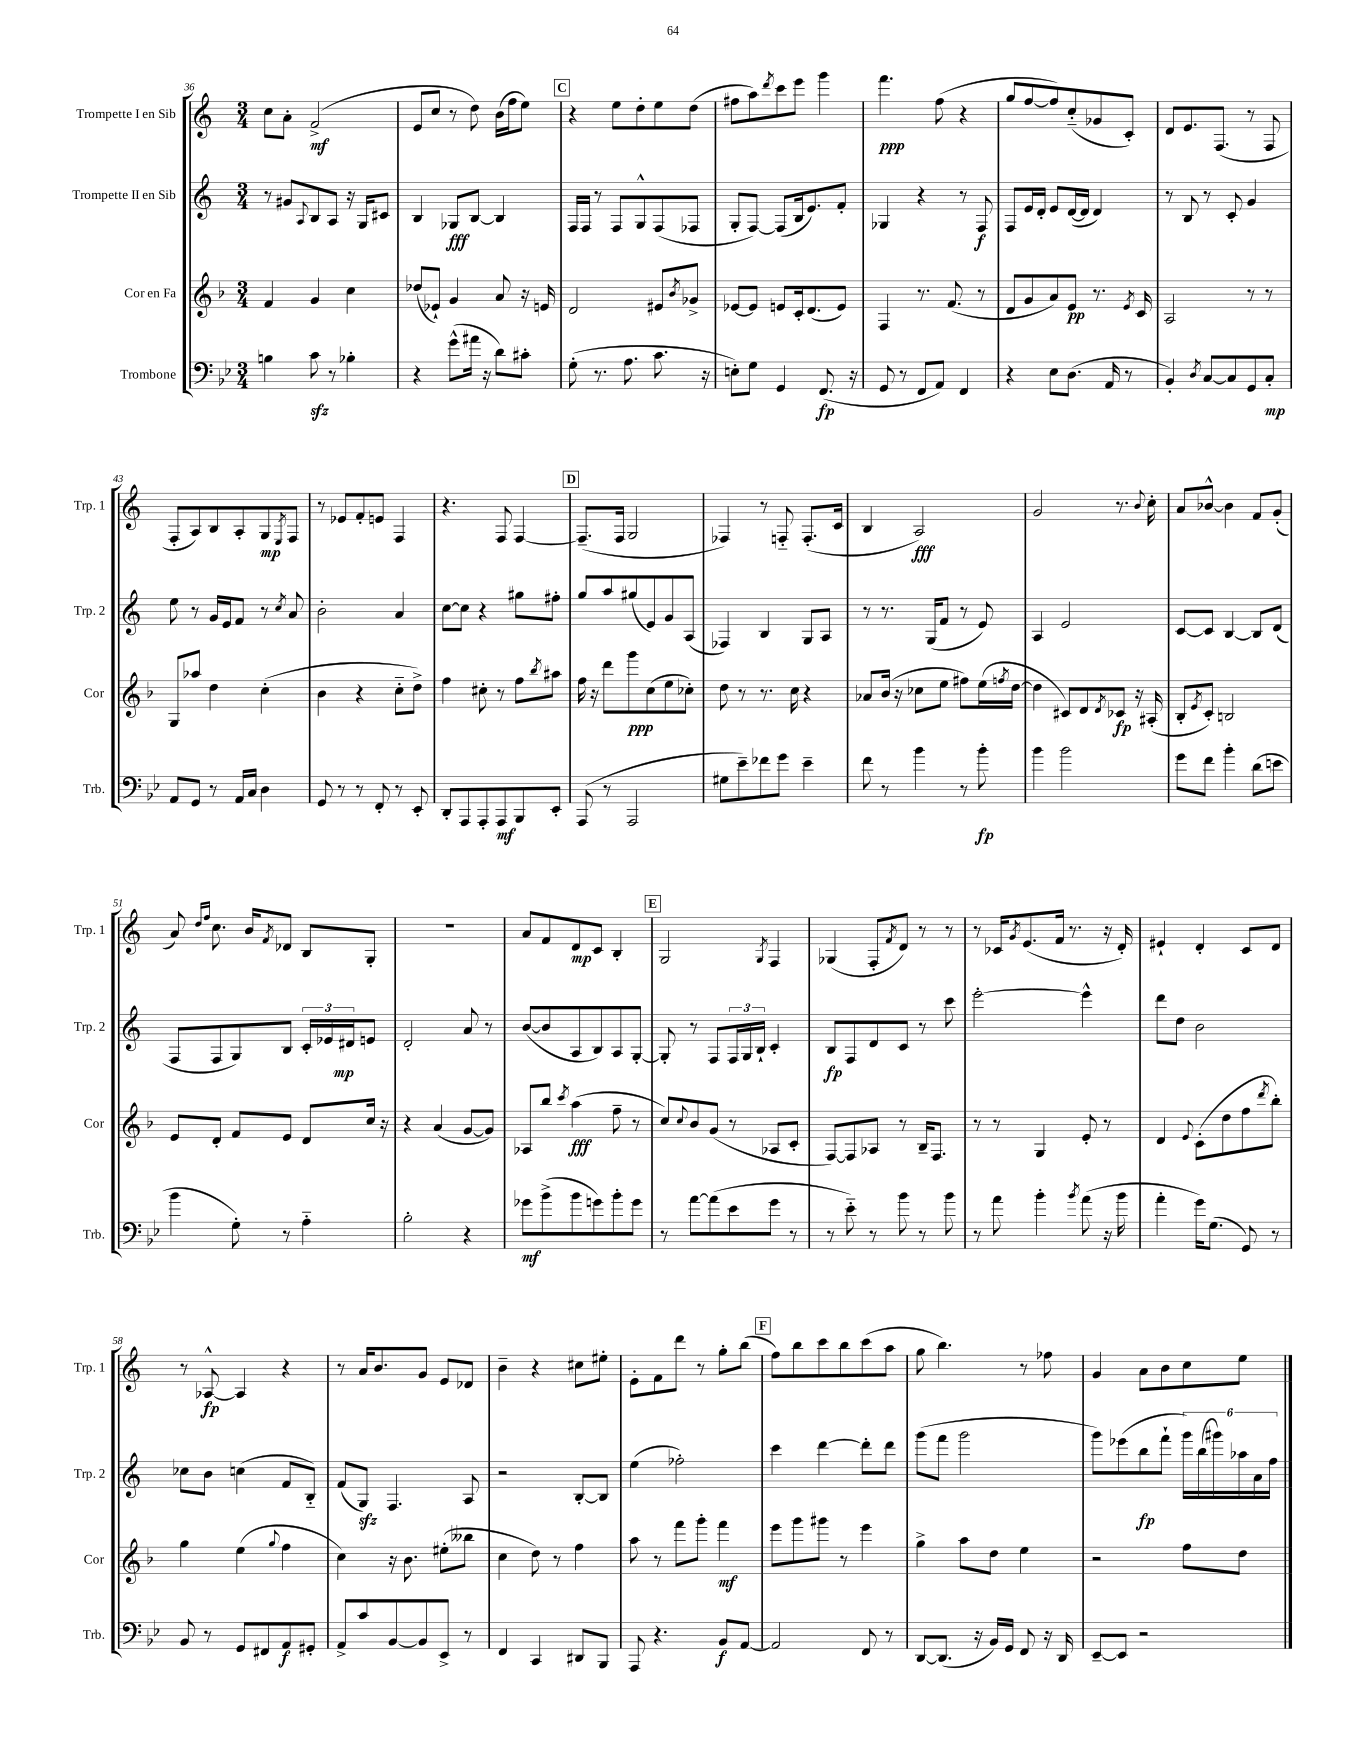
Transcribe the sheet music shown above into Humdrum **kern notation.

**kern	**dynam	**kern	**dynam	**kern	**dynam	**kern	**dynam
*part4	*part4	*part3	*part3	*part2	*part2	*part1	*part1
*staff4	*staff4	*staff3	*staff3	*staff2	*staff2	*staff1	*staff1
*I"Trombone	*	*I"Cor en Fa	*	*I"Trompette II en Sib	*	*I"Trompette I en Sib	*
*I'Trb.	*	*I'Cor	*	*I'Trp. 2	*	*I'Trp. 1	*
*clefF4	*	*clefG2	*	*clefG2	*	*clefG2	*
*k[b-e-]	*	*k[b-]	*	*k[]	*	*k[]	*
*M3/4	*	*M3/4	*	*M3/4	*	*M3/4	*
=36	=36	=36	=36	=36	=36	=36	=36
4Bn\	.	4f/	.	8r	.	8cc\L	.
.	.	.	.	8g#X/L	.	8a'\J	.
.	.	.	.	8qqA/	.	.	.
8czz\	.	4g/	.	8B/	.	(2f^/	mf
8r	.	.	.	8A/J	.	.	.
4B-X'\	.	4cc\	.	16r	.	.	.
.	.	.	.	16G/KL	.	.	.
.	.	.	.	8c#X/J	.	.	.
=37	=37	=37	=37	=37	=37	=37	=37
4r	.	(8dd-X/L	.	4B/	.	8e/L	.
.	.	8e-X`/J)	.	.	.	8cc/J	.
(8g^^\L	.	4g/	.	8G-X/L	fff	8r	.
16a#X\Jk	.	.	.	[8B/J	.	8dd\)	.
16r	.	.	.	.	.	.	.
8d\L)	.	8a/	.	4B/]	.	(16b\LL	.
.	.	.	.	.	.	16ff\J	.
8c#X'\J	.	16r	.	.	.	8ee\J)	.
.	.	16en/	.	.	.	.	.
!!LO:REH:place=s1:t=C
=38	=38	=38	=38	=38	=38	=38	=38
(8G'\	.	2d/	.	16F/LL	.	4r	.
.	.	.	.	16F/JJ	.	.	.
8.r	.	.	.	8r	.	.	.
.	.	.	.	8F/L	.	8ee\L	.
8.A\	.	.	.	.	.	.	.
.	.	.	.	8G^^/	.	8dd'\	.
8.c\	.	8e#X/L	.	(8F/	.	8ee\	.
.	.	8qb-/	.	.	.	.	.
.	.	8g-X^/J	.	8F-X/J	.	(8dd\J	.
16r	.	.	.	.	.	.	.
=39	=39	=39	=39	=39	=39	=39	=39
8En'\L)	.	[8e-X/L	.	8G'/L	.	8ff#X\L	.
8G\J	.	8e-/J]	.	[8F/J)	.	8aa\)	.
.	.	.	.	.	.	8qddd/	.
4GG/	.	8en/L	.	(8F/L]	.	8ccc\	.
.	.	16c'/k	.	16B/k	.	8eee\J	.
.	.	(8.d/	.	8.e/)	.	.	.
(8.FF/	fp	.	.	.	.	4ggg\	.
.	.	8e/J)	.	8f'/J	.	.	.
16r	.	.	.	.	.	.	.
=40	=40	=40	=40	=40	=40	=40	=40
8GG/	.	4F/	.	4G-X/	.	4.fff\	ppp
8r	.	.	.	.	.	.	.
8FF/L	.	8.r	.	4r	.	.	.
8AA/J)	.	.	.	.	.	(8ff\	.
.	.	(8.f/	.	.	.	.	.
4FF/	.	.	.	8r	.	4r	.
.	.	8r	.	8F/	f	.	.
=41	=41	=41	=41	=41	=41	=41	=41
4r	.	8d/L	.	8F/L	.	8gg/L	.
.	.	8g/	.	16e/L	.	[8ff/	.
.	.	.	.	16d'/JJ	.	.	.
8E-\L	.	8a/)	.	8e/L	.	8ff/])	.
(8.D\J	.	8e/J	pp	([16d/L	.	(8cc/	.
.	.	.	.	16d/JJ]	.	.	.
.	.	8.r	.	4d/)	.	8g-X/	.
16AA/	.	.	.	.	.	.	.
8r	.	.	.	.	.	8c'/J)	.
.	.	8qe/	.	.	.	.	.
.	.	16c/	.	.	.	.	.
=42	=42	=42	=42	=42	=42	=42	=42
4BB-'/)	.	2A/	.	8r	.	8d/L	.
.	.	.	.	8B/	.	8.e/	.
8qD/	.	.	.	.	.	.	.
[8C/L	.	.	.	8r	.	.	.
.	.	.	.	.	.	(8.F/J	.
8C/]	.	.	.	8c'/	.	.	.
8GG/	.	8r	.	4g/	.	8r	.
8C'/J	mp	8r	.	.	.	8F/	.
!!LO:LB:g=z
=43	=43	=43	=43	=43	=43	=43	=43
8AA/L	.	8G/L	.	8ee\	.	8F'/L	.
8GG/J	.	8aa-X/J	.	8r	.	8A/)	.
8r	.	4dd\	.	16g/LL	.	8B/	.
.	.	.	.	16e/J	.	.	.
16AA/LL	.	.	.	8f/J	.	8A'/	.
16C/JJ	.	.	.	.	.	.	.
4D\	.	(4cc'\	.	8r	.	8G/	mp
.	.	.	.	8qcc/	.	8qE/	.
.	.	.	.	8a/	.	8F/J	.
=44	=44	=44	=44	=44	=44	=44	=44
8GG/	.	4b-\	.	2b'\	.	8r	.
8r	.	.	.	.	.	8e-X/L	.
8r	.	4r	.	.	.	8f'/	.
8FF'/	.	.	.	.	.	8en/J	.
8r	.	8cc\L	.	4a/	.	4F/	.
8EE-'/	.	8dd^\J)	.	.	.	.	.
=45	=45	=45	=45	=45	=45	=45	=45
8DD'/L	.	4ff\	.	[8cc\L	.	4.r	.
8AAA/	.	.	.	8cc\J]	.	.	.
8AAA'/	.	8cc#X'\	.	4r	.	.	.
8AAA/	mf	8r	.	.	.	8F/	.
8BBB-/	.	8ff\L	.	8gg#X\L	.	[4F/	.
.	.	8qbb-/	.	.	.	.	.
8EE-'/J	.	8aa#X\J	.	8ff#X'\J	.	.	.
!!LO:REH:place=s1:t=D
=46	=46	=46	=46	=46	=46	=46	=46
(8AAA/	.	16ff\	.	8gg/L	.	(8.F~/L]	.
.	.	16r	.	.	.	.	.
8r	.	8ddd\L	.	8aa/	.	.	.
.	.	.	.	.	.	16F/Jk	.
2AAA/	.	8ggg\	ppp	(8gg#X/	.	2G/	.
.	.	(8cc\	.	8e/)	.	.	.
.	.	8ee\	.	8g/	.	.	.
.	.	8cc-X'\J)	.	(8A/J	.	.	.
=47	=47	=47	=47	=47	=47	=47	=47
8G#X\L	.	8dd\	.	4F-X/)	.	4F-X/)	.
8e-~\)	.	8r	.	.	.	.	.
8f-X\	.	8.r	.	4B/	.	8r	.
8g\J	.	.	.	.	.	8Fn/	.
.	.	16cc\	.	.	.	.	.
4e-~\	.	4r	.	8G/L	.	(8.F'/L	.
.	.	.	.	8A/J	.	.	.
.	.	.	.	.	.	16c/Jk	.
=48	=48	=48	=48	=48	=48	=48	=48
8f\	.	8a-X/L	.	8r	.	4B/	.
8r	.	(16b-/Jk	.	8.r	.	.	.
.	.	16r	.	.	.	.	.
4b-\	.	8cc-X\L	.	.	.	2A/)	fff
.	.	.	.	(16G/KL	.	.	.
.	.	8ee\J	.	8f/J	.	.	.
8r	.	8ff#X\L)	.	8r	.	.	.
8b-'\	fp	(16ee\L	.	8e/)	.	.	.
.	.	8qffn/	.	.	.	.	.
.	.	[16dd\JJ	.	.	.	.	.
=49	=49	=49	=49	=49	=49	=49	=49
4b-\	.	4dd\]	.	4A/	.	2g/	.
2b-\	.	8c#X/L)	.	2e/	.	.	.
.	.	8d/	.	.	.	.	.
.	.	8qd/	.	.	.	.	.
.	.	8c-X/J	fp	.	.	8.r	.
.	.	16r	.	.	.	.	.
.	.	.	.	.	.	8qqb/	.
.	.	(16A#X'/	.	.	.	16cc'\	.
=50	=50	=50	=50	=50	=50	=50	=50
8g\L	.	8B-'/L	.	[8c/L	.	8a/L	.
.	.	8qe/	.	.	.	.	.
8f\J	.	8c'/J)	.	8c/J]	.	[8b-X^^/J	.
4b-'\	.	2Bn/	.	[4B/	.	4b-\]	.
(8d\L	.	.	.	8B/L]	.	8f/L	.
8en\J	.	.	.	(8d/J	.	(8g'/J	.
!!LO:LB:g=z
=51	=51	=51	=51	=51	=51	=51	=51
4b-\	.	8e/L	.	8F/L	.	8a/)	.
.	.	.	.	.	.	16qqdd/LL	.
.	.	.	.	.	.	16qqff/JJ	.
.	.	8d'/J	.	8F/	.	8.cc\	.
8G'\)	.	8f/L	.	8G/)	.	.	.
.	.	.	.	.	.	16b/KL	.
.	.	.	.	.	.	8qf/	.
8r	.	8e/J	.	8B/J	.	8d-X/J	.
4A\	.	8d/L	.	24c'/LL	.	8B/L	.
.	.	.	.	24e-X/	.	.	.
.	.	.	.	24d#X/J	mp	.	.
.	.	16cc/Jk	.	8en/J	.	8G'/J	.
.	.	16r	.	.	.	.	.
=52	=52	=52	=52	=52	=52	=52	=52
2B-'\	.	4r	.	2d'/	.	2.r	.
.	.	(4a/	.	.	.	.	.
4r	.	[8g/L	.	8a/	.	.	.
.	.	8g/J])	.	8r	.	.	.
=53	=53	=53	=53	=53	=53	=53	=53
8g-X\L	mf	8A-X/L	.	([8b/L	.	8a/L	.
(8b-^\	.	8bb-/J	.	8b/]	.	8f/	.
.	.	8qccc/	.	.	.	.	.
8b-\	.	(4aa\	fff	8A/	.	8d/	mp
8gn\)	.	.	.	8B/)	.	8c/J	.
8b-'\	.	8ff~\	.	8A/	.	4B'/	.
8g\J	.	8r	.	[8G'/J	.	.	.
!!LO:REH:place=s1:t=E
=54	=54	=54	=54	=54	=54	=54	=54
8r	.	8cc/L)	.	8G'/]	.	2G/	.
.	.	8qqcc/	.	.	.	.	.
[8a\L	.	8b-/	.	8r	.	.	.
(8a\]	.	(8g/J	.	8F/L	.	.	.
8e-\	.	8r	.	24F/L	.	.	.
.	.	.	.	24G/	.	.	.
.	.	.	.	24B`/JJ	.	.	.
.	.	.	.	.	.	8qG/	.
8g\J	.	8A-X/L	.	4c'/	.	4F/	.
8r	.	8c'/J	.	.	.	.	.
=55	=55	=55	=55	=55	=55	=55	=55
8r	.	[8F/L)	.	8B/L	fp	(4G-X/	.
8e-\)	.	8F/]	.	8F/	.	.	.
8r	.	8A-X/J	.	8d/	.	8F'/L	.
.	.	.	.	.	.	8qf/	.
8b-\	.	8r	.	8c/J	.	8d/J)	.
8r	.	16B-~/KL	.	8r	.	8r	.
.	.	8.F/J	.	.	.	.	.
8b-\	.	.	.	8ccc\	.	8r	.
=56	=56	=56	=56	=56	=56	=56	=56
8r	.	8r	.	[2eee'\	.	8r	.
8a\	.	8r	.	.	.	16c-X/KL	.
.	.	.	.	.	.	8qg/	.
.	.	.	.	.	.	(8.e/	.
4b-'\	.	4G/	.	.	.	.	.
.	.	.	.	.	.	16f/Jk	.
.	.	.	.	.	.	8.r	.
8qb-/	.	.	.	.	.	.	.
(8a\	.	8e'/	.	4eee^^\]	.	.	.
16r	.	8r	.	.	.	16r	.
16b-\	.	.	.	.	.	16d'/)	.
=57	=57	=57	=57	=57	=57	=57	=57
4a'\	.	4d/	.	8ddd\L	.	4e#X`/	.
.	.	.	.	8dd\J	.	.	.
.	.	8qqe/	.	.	.	.	.
16g\KL)	.	(8c'\L	.	2b\	.	4d'/	.
(8.G\J	.	.	.	.	.	.	.
.	.	8dd\	.	.	.	.	.
8GG/)	.	8ff\	.	.	.	8c/L	.
.	.	8qddd/	.	.	.	.	.
8r	.	8bb-'\J)	.	.	.	8d/J	.
!!LO:LB:g=z
=58	=58	=58	=58	=58	=58	=58	=58
8BB-/	.	4gg\	.	8cc-X\L	.	8r	.
8r	.	.	.	8b\J	.	[8A-X^^/	fp
8GG/L	.	(4ee\	.	(4ccn\	.	4A-/]	.
8FF#X/	.	.	.	.	.	.	.
.	.	8qqgg/	.	.	.	.	.
8AA/	f	4ff\	.	8f/L	.	4r	.
8GG#X'/J	.	.	.	8B/J)	.	.	.
=59	=59	=59	=59	=59	=59	=59	=59
8AA^/L	.	4cc\)	.	(8f/L	.	8r	.
8c/	.	.	.	8Gzz/J)	.	16a/KL	.
.	.	.	.	.	.	8.b/	.
[8BB-/	.	16r	.	4.F/	.	.	.
.	.	8.b-\	.	.	.	.	.
8BB-/]	.	.	.	.	.	8g/J	.
8EE-^/J	.	(8ee#X'\L	.	.	.	8e/L	.
8r	.	8bb--X\J	.	8A/	.	8d-X/J	.
=60	=60	=60	=60	=60	=60	=60	=60
4FF/	.	4cc\	.	2r	.	4b~\	.
4CC/	.	8dd\)	.	.	.	4r	.
.	.	8r	.	.	.	.	.
8DD#X/L	.	4ff\	.	[8B'/L	.	8cc#X\L	.
8BBB-/J	.	.	.	8B/J]	.	8ee#X'\J	.
=61	=61	=61	=61	=61	=61	=61	=61
8AAA/	.	8aa\	.	(4ee\	.	8e'\L	.
4.r	.	8r	.	.	.	8f\	.
.	.	8fff\L	.	2ff-X'\)	.	8ddd\J	.
.	.	8ggg'\J	.	.	.	8r	.
8BB-/L	f	4fff\	mf	.	.	8gg'\L	.
[8AA/J	.	.	.	.	.	(8bb\J	.
!!LO:REH:place=s1:t=F
=62	=62	=62	=62	=62	=62	=62	=62
2AA/]	.	8eee\L	.	4ccc\	.	8ff\L)	.
.	.	8ggg\	.	.	.	8bb\	.
.	.	8ggg#X\J	.	[4ddd\	.	8ccc\	.
.	.	8r	.	.	.	8bb\	.
8FF/	.	4eee\	.	8ddd'\L]	.	(8ccc\	.
8r	.	.	.	8ddd\J	.	8aa\J	.
=63	=63	=63	=63	=63	=63	=63	=63
[8DD/L	.	4gg^\	.	(8ggg\L	.	8gg\	.
(8.DD/J]	.	.	.	8fff\J	.	4.bb\)	.
.	.	8aa\L	.	2ggg\	.	.	.
16r	.	.	.	.	.	.	.
16BB-/LL)	.	8dd\J	.	.	.	.	.
16GG/JJ	.	.	.	.	.	.	.
8FF/	.	4ee\	.	.	.	8r	.
16r	.	.	.	.	.	8ff-X\	.
16DD/	.	.	.	.	.	.	.
=64	=64	=64	=64	=64	=64	=64	=64
[8EE-~/L	.	2r	.	8ggg\L)	.	4g/	.
8EE-/J]	.	.	.	(8eee-X\	.	.	.
2r	.	.	.	8bb\	fp	8a\L	.
.	.	.	.	8fff`\J	.	8b\	.
.	.	8ff\L	.	24ggg\LL)	.	8cc\	.
.	.	.	.	(24bb\	.	.	.
.	.	.	.	24ggg#X\)	.	.	.
.	.	8dd\J	.	24aa-X\	.	8ee\J	.
.	.	.	.	24a\	.	.	.
.	.	.	.	24ff\JJ	.	.	.
==	==	==	==	==	==	==	==
*-	*-	*-	*-	*-	*-	*-	*-
